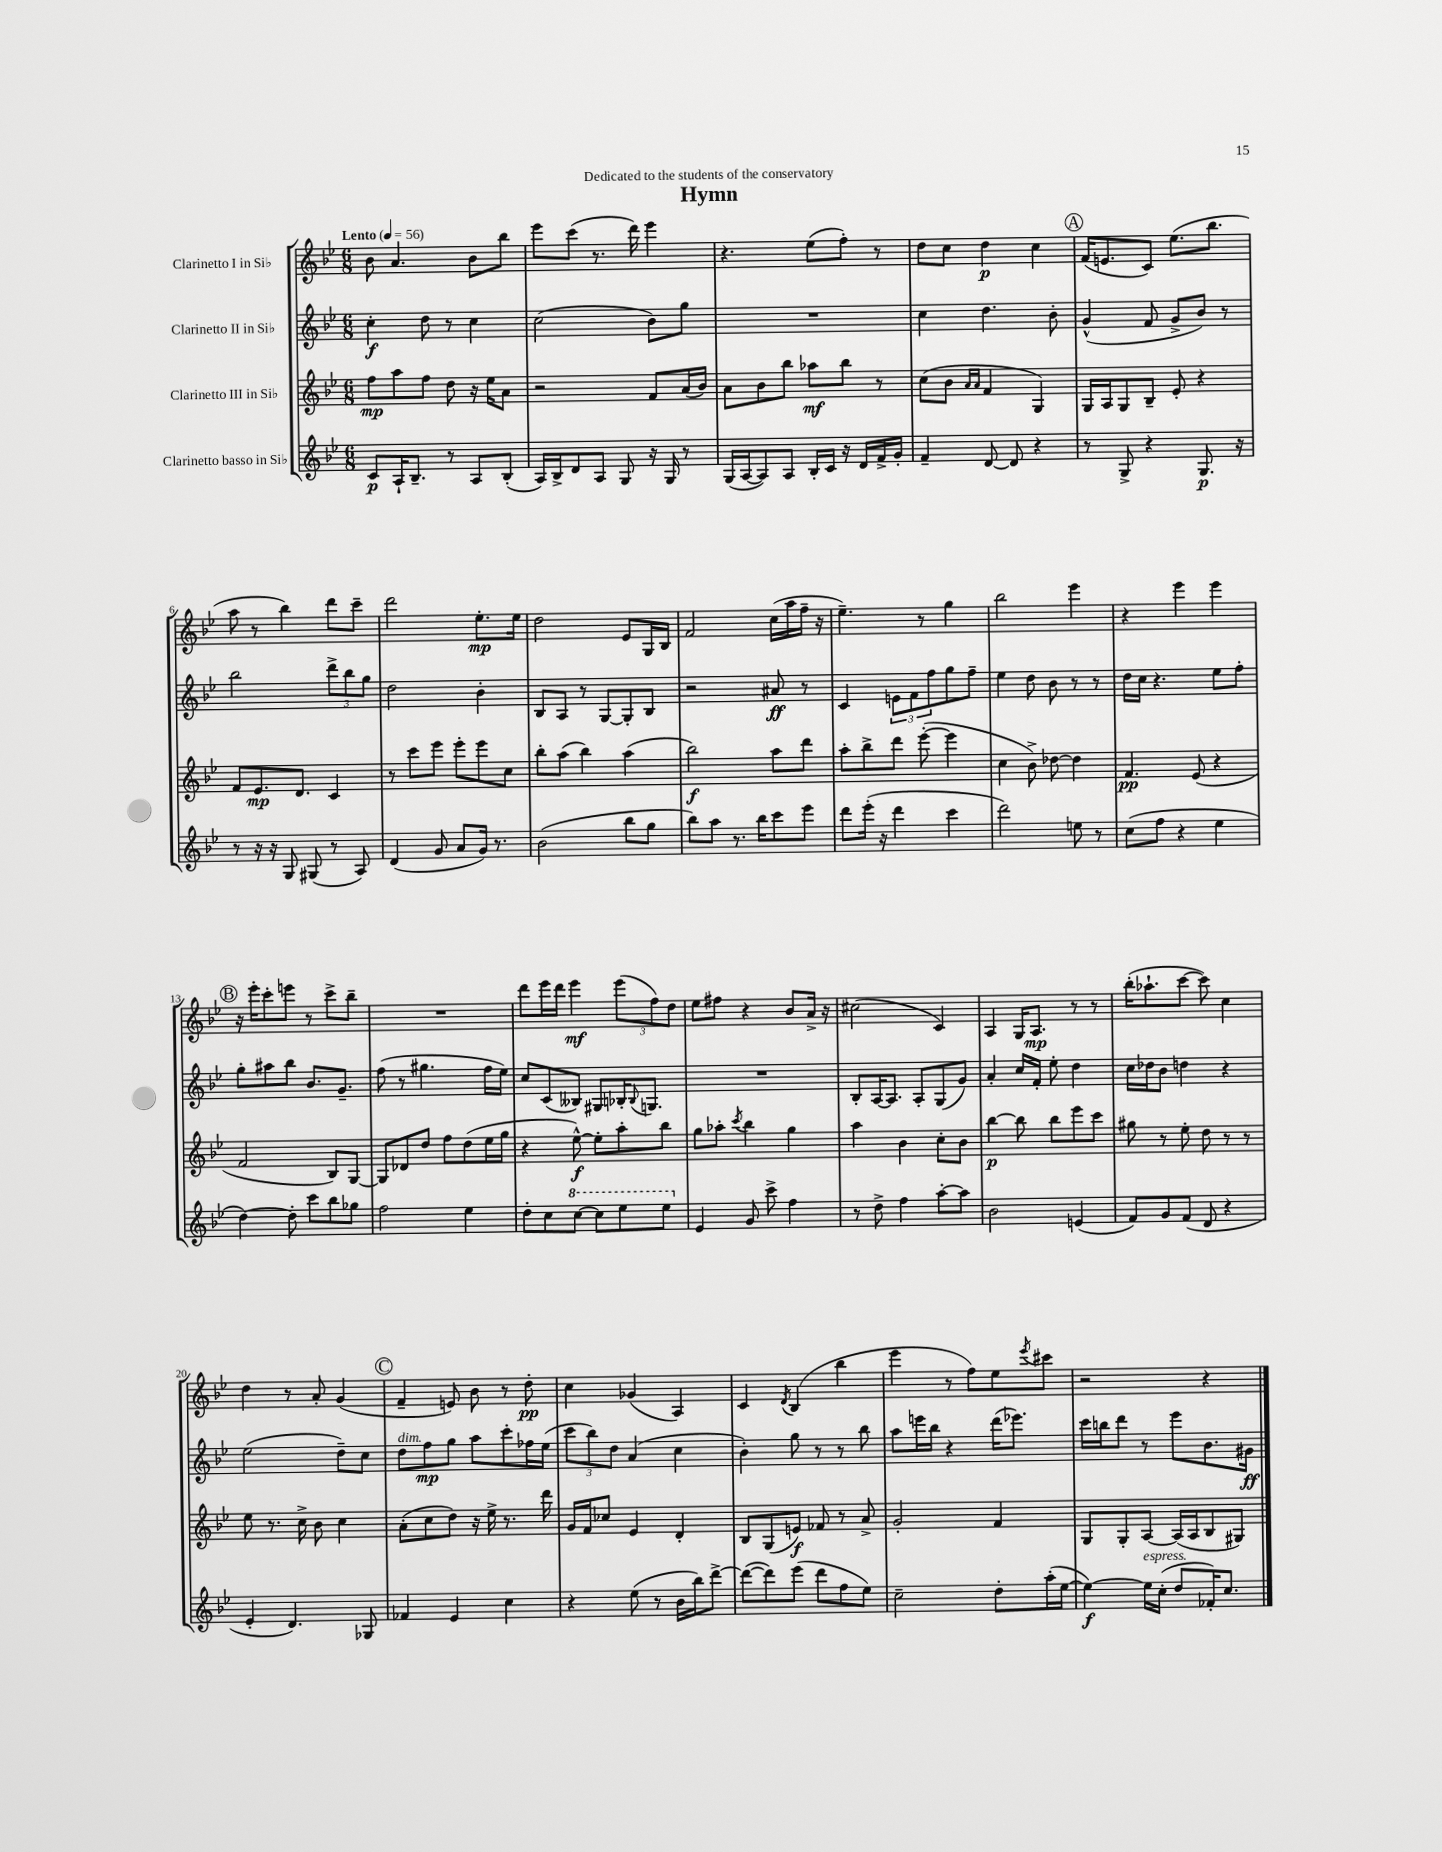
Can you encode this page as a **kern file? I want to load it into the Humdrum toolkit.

**kern	**kern	**kern	**kern
*staff4	*staff3	*staff2	*staff1
*clefG2	*clefG2	*clefG2	*clefG2
*k[b-e-]	*k[b-e-]	*k[b-e-]	*k[b-e-]
*M6/8	*M6/8	*M6/8	*M6/8
*MM56	*MM56	*MM56	*MM56
8c	8ff	4cc'	8b-
16A`	8aa	.	4.a
8.B-~	.	.	.
.	8ff	8dd	.
8r	8dd	8r	.
8A	16r	4cc	8b-
.	16ee-	.	.
(8B-'	8a	.	8bb-
=	=	=	=
16A)	2r	(2cc	8eee-
16B-^	.	.	.
8d	.	.	(8ccc
8A	.	.	8.r
8G	.	.	.
.	.	.	16ddd)
16r	8f	8b-)	4eee-
16G	.	.	.
8r	(16a	8gg	.
.	16b-)	.	.
=	=	=	=
(16G	8a	2.r	4.r
[16A	.	.	.
8A])	8b-	.	.
8A	8bb-	.	.
16B-'	8aa-	.	(8ee-
16c	.	.	.
16r	8bb-	.	8ff')
16d	.	.	.
16f^	8r	.	8r
16g'	.	.	.
=	=	=	=
4f~	(8cc	4cc	8dd
.	8b-	.	8cc
.	16qqa	.	.
.	16qqa	.	.
[8d	4f	4.dd	4dd
8d]	.	.	.
4r	4G)	.	4cc
.	.	8b-'	.
=	=	=	=
8r	16G	(4g^^	(16f
.	16A	.	8.e
8G^	8G	.	.
4r	8B-~	8f	8c)
.	8e-'	8g^	(8.ee-
8.G	4r	8b-)	.
.	.	.	8.bb-
.	.	8r	.
16r	.	.	.
=	=	=	=
8r	8f	2bb-	8aa
16r	8.e-	.	8r
16r	.	.	.
8G	.	.	4bb-)
.	8.d	.	.
(8G#	.	.	.
8r	4c	12ddd^	8ddd
.	.	12bb-	.
8A)	.	.	8ccc~
.	.	12gg	.
=	=	=	=
(4d	8r	2dd	2ddd
.	8ccc	.	.
8g	8eee-	.	.
8a	8eee-'	.	.
16g)	8eee-	4b-'	8.ee-'
8.r	.	.	.
.	8cc	.	.
.	.	.	16ee-
=	=	=	=
(2b-	8bb-'	8B-	2dd
.	(8aa	8A	.
.	4bb-)	8r	.
.	.	[8G	.
8bb-	(4aa	8G']	8e-
8gg	.	8B-	16G
.	.	.	16B-
=	=	=	=
8bb-)	2bb-)	2r	2f
8aa	.	.	.
8.r	.	.	.
16bb-	.	.	.
8ccc	8aa	8a#	(16cc
.	.	.	16aa
8eee-	8ddd	8r	16ff~
.	.	.	16r
=	=	=	=
8ddd	8aa'	4c	4.ee-~)
(16eee-'	8bb-^	.	.
16r	.	.	.
4ddd	8ddd	12e	.
.	.	12f	.
.	([8eee-'	.	8r
.	.	12ff	.
4ccc	4eee-]	8gg	4gg
.	.	8ff~	.
=	=	=	=
2ddd)	4cc	4ee-	2bb-
.	8b-^)	8dd	.
.	[8dd-	8b-	.
8ee	4dd-]	8r	4eee-
8r	.	8r	.
=	=	=	=
(8cc	4.f	16dd	4r
.	.	16cc	.
8ff	.	4.r	.
4r	.	.	4eee-
.	(8e-	.	.
4ee-	4r	8ee-	4eee-
.	.	8ff'	.
=	=	=	=
[4dd)	2f	8gg'	16r
.	.	.	16eee-'
.	.	8aa#	8ccc'
8dd']	.	8bb-	8eee
8ccc	.	8.b-	8r
8bb-	8B-)	.	8ccc^
.	.	8.g~	.
8gg-	[8G	.	8bb-~
=	=	=	=
2ff	8G]	(8ff	2.r
.	8d-	8r	.
.	8dd	4.gg#	.
.	8ff	.	.
4ee-	(8dd	.	.
.	16ee-	16ff	.
.	16gg	16ee-)	.
=	=	=	=
8dd'	4r	8cc	8ddd
8cc	.	(8c	16eee-
.	.	.	16ddd
[8ccc	[8ee-^^)	8B--)	4eee-
8ccc]	8ee-']	8G#	.
8eee-	8aa'	16B-'	(12eee-
.	.	8qqB-	.
.	.	8.G	.
.	.	.	12ff)
8eee-	8bb-	.	.
.	.	.	12dd
=	=	=	=
4e-	8gg	2.r	8ee-
.	8aa-'	.	8ff#
.	8qccc	.	.
8g	4bb-	.	4r
8ccc^	.	.	.
4ff	4gg	.	8b-
.	.	.	16a^
.	.	.	16r
=	=	=	=
8r	4aa	8B-'	(2cc#
8dd^	.	[16A	.
.	.	8.A]	.
4ff	4b-	.	.
.	.	8A'	.
[8aa'	8cc'	(8G	4c)
8aa]	8b-	8g)	.
=	=	=	=
2b-	[4bb-	4a'	4A
.	8bb-]	16cc	16G
.	.	16f'	8.A
.	8bb-	8ee-'	.
(4e	8eee-	4dd	8r
.	8ccc	.	8r
=	=	=	=
8f)	8gg#	16cc	(16bb-'
.	.	16dd-	8.aa-`
8g	8r	8b-	.
(8f	8ee-'	4dd	[8ccc
8d	8dd	.	8ccc])
4r	8r	4r	4cc
.	8r	.	.
=	=	=	=
4e-'	8ee-	(2ee-	4dd
.	8.r	.	.
4.d)	.	.	8r
.	16cc^	.	.
.	8b-	.	8a'
.	4cc	8dd~)	(4g
8G-	.	8cc	.
=	=	=	=
4f-	(8a'	8dd	4f~
.	8cc	8ff	.
4e-	8dd)	8gg	8e)
.	16r	8aa	8b-
.	16ee-^	.	.
4cc	8.r	8ccc'	8r
.	.	16ff-	8dd'
.	16ddd	(16ee-	.
=	=	=	=
4r	16g	12ccc	4cc
.	16f	.	.
.	.	12bb-)	.
.	8cc-	.	.
.	.	12dd	.
(8ee-	4e-	(4a	(4g-
8r	.	.	.
16b-	4d'	4cc	4A)
16bb-)	.	.	.
[8ddd^	.	.	.
=	=	=	=
(8ddd_	8B-	4b-')	4c
8ddd])	(8G	.	.
.	.	.	8qd
(8eee-	8e)	8gg	(4B-
8ddd	8f-	8r	.
8ff	8r	8r	4bb-
8ee-)	8a^	8bb-	.
=	=	=	=
2cc~	2g'	8aa	4eee-
.	.	16eee	.
.	.	16bb-	.
.	.	4r	8r
.	.	.	8ff)
8dd'	4f	(16ddd	8ee-
.	.	8.eee-)	.
.	.	.	8qeee-
(16aa'	.	.	8ccc#
[16ee-	.	.	.
=	=	=	=
4ee-_)	8G	16ccc	2r
.	.	16bb	.
.	8G'	8ddd	.
16ee-]	[8A	8r	.
(16cc'	.	.	.
8dd	(16A]	8eee-	.
.	16A	.	.
16f-')	8B-	8.b-	4r
8.cc	.	.	.
.	8G#)	.	.
.	.	16g#	.
==	==	==	==
*-	*-	*-	*-
